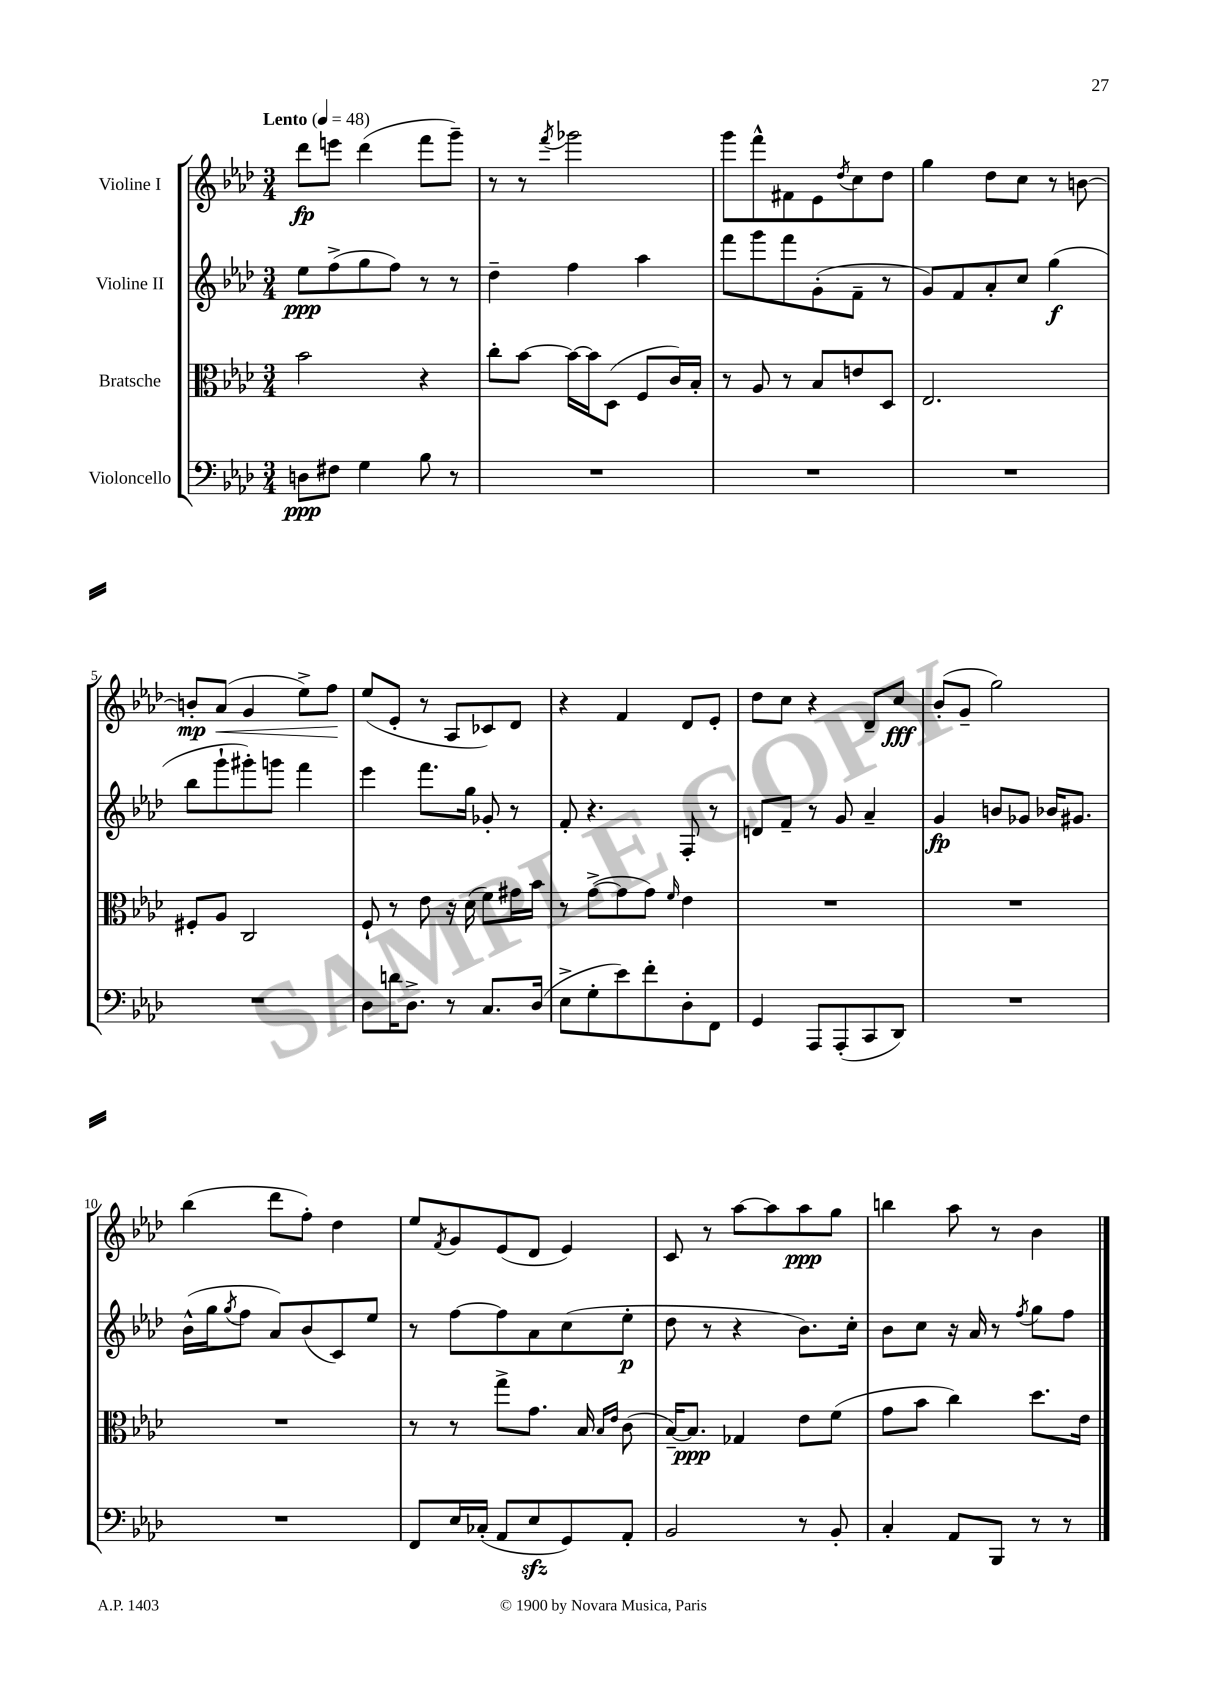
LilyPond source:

<<
\new StaffGroup <<
\new Staff = "s0" \with { instrumentName = "Violine I" } {
    \clef treble \key aes \major \numericTimeSignature \time 3/4 \tempo "Lento" 4 = 48
    des'''8\fp e'''8 des'''4( f'''8 g'''8--) |
    r8 r8 \acciaccatura { f'''8 } ges'''2 |
    g'''8 f'''8-^ fis'8 ees'8 \acciaccatura { des''8 } c''8 des''8 |
    g''4 des''8 c''8 r8 b'8~ |
    b'8-.\mp aes'8\<( g'4 ees''8->) f''8\! |
    ees''8( ees'8-. r8 aes8 ces'8) des'8 |
    r4 f'4 des'8 ees'8-. |
    des''8 c''8 r4 des'8-- c''8\fff |
    bes'8-.( g'8-- g''2) |
    bes''4( des'''8 f''8-.) des''4 |
    ees''8 \acciaccatura { f'8 } g'8 ees'8( des'8 ees'4) |
    c'8 r8 aes''8~ aes''8 aes''8\ppp g''8 |
    b''4 aes''8 r8 bes'4 \bar "|." |
}
\new Staff = "s1" \with { instrumentName = "Violine II" } {
    \clef treble \key aes \major \numericTimeSignature \time 3/4
    ees''8\ppp f''8->( g''8 f''8) r8 r8 |
    des''4-- f''4 aes''4 |
    f'''8 g'''8 f'''8 g'8-.( f'8-- r8 |
    g'8) f'8 aes'8-. c''8 g''4\f( |
    bes''8 g'''8-! gis'''8-.) g'''8 f'''4 |
    ees'''4 f'''8. g''16 ges'8-. r8 |
    f'8-. r4. f8-. r8 |
    d'8 f'8-- r8 g'8 aes'4-- |
    g'4\fp b'8 ges'8 bes'16 gis'8. |
    bes'16-^( g''16 \acciaccatura { g''8 } f''8 aes'8) bes'8( c'8) ees''8 |
    r8 f''8~ f''8 aes'8 c''8( ees''8-.\p |
    des''8 r8 r4 bes'8.) c''16-. |
    bes'8 c''8 r16 aes'16 r8 \acciaccatura { f''8 } g''8 f''8 \bar "|." |
}
\new Staff = "s2" \with { instrumentName = "Bratsche" } {
    \clef alto \key aes \major \numericTimeSignature \time 3/4
    bes'2 r4 |
    c''8-. bes'8~ bes'16~ bes'16 des8( f8 c'16) bes16-. |
    r8 aes8 r8 bes8 e'8 des8 |
    ees2. |
    fis8-. aes8 c2 |
    f8-! r8 ees'8 r16 des'16( f'8) gis'16 bes'16 |
    r8 g'8~->( g'8 g'8) \grace { f'16 } ees'4 |
    R2. |
    R2. |
    R2. |
    r8 r8 g''8-> g'8. bes16 \grace { bes16 ees'16 } c'8( |
    bes16~--) bes8.\ppp ges4 ees'8 f'8( |
    g'8 bes'8 c''4) des''8. ees'16 \bar "|." |
}
\new Staff = "s3" \with { instrumentName = "Violoncello" } {
    \clef bass \key aes \major \numericTimeSignature \time 3/4
    d8\ppp fis8 g4 bes8 r8 |
    R2. |
    R2. |
    R2. |
    R2. |
    des8 d'16 des8.-> r8 c8. des16( |
    ees8-> g8-. ees'8) f'8-. des8-. f,8 |
    g,4 aes,,8 aes,,8-.( c,8 des,8) |
    R2. |
    R2. |
    f,8 ees16 ces16-.( aes,8 ees8\sfz g,8) aes,8-. |
    bes,2 r8 bes,8-. |
    c4-. aes,8 bes,,8 r8 r8 \bar "|." |
}
>>
>>
